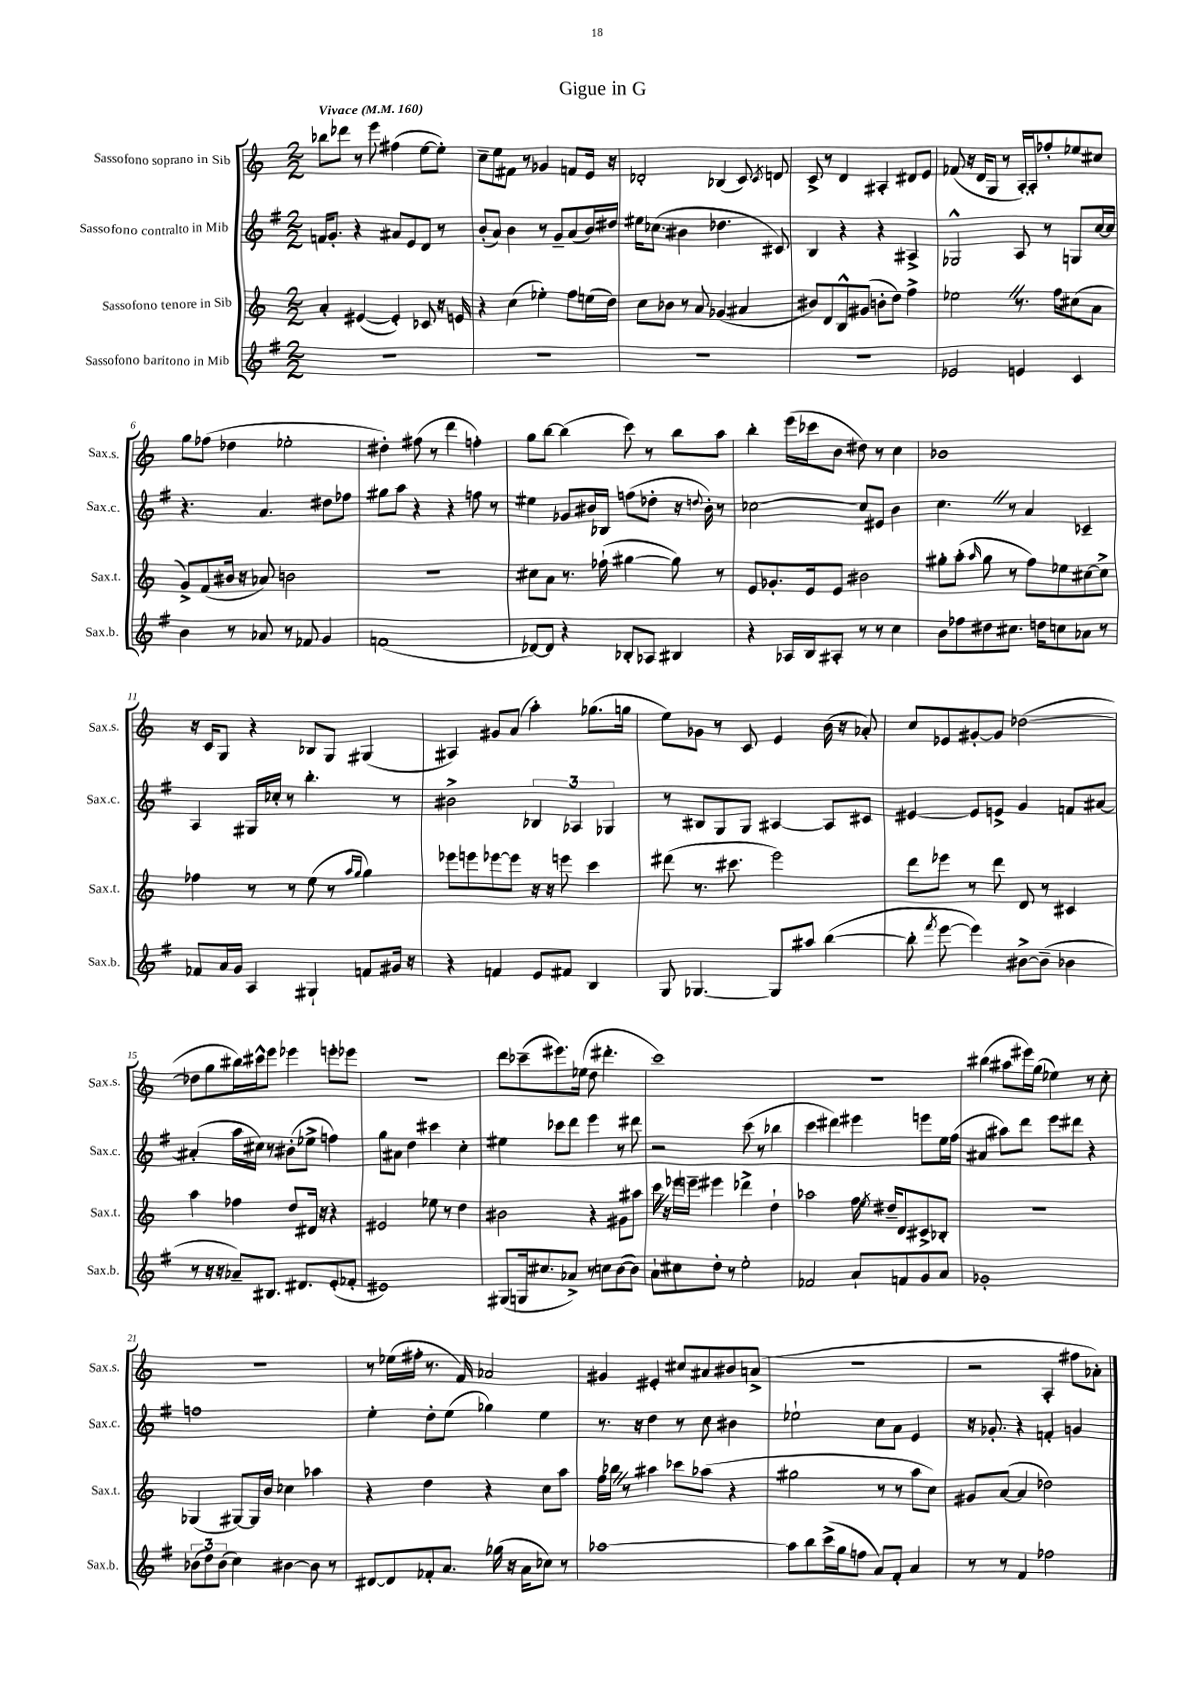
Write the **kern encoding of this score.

**kern	**kern	**kern	**kern
*part4	*part3	*part2	*part1
*staff4	*staff3	*staff2	*staff1
*I"Sassofono baritono in Mib	*I"Sassofono tenore in Sib	*I"Sassofono contralto in Mib	*I"Sassofono soprano in Sib
*I'Sax.b.	*I'Sax.t.	*I'Sax.c.	*I'Sax.s.
*clefG2	*clefG2	*clefG2	*clefG2
*k[f#]	*k[]	*k[f#]	*k[]
*M2/2	*M2/2	*M2/2	*M2/2
*MM160	*MM160	*MM160	*MM160
=1	=1	=1	=1
!	!	!	!LO:TX:a:B:t=Vivace
1r	4a'/	16fn/KL	8bb-X\L
.	.	8.g'/J	.
.	.	.	8ddd-X\J
.	([4e#X/	4r	8r
.	.	.	8eee\
.	4e#'/])	8a#X/L	(4ff#X\
.	.	8e/	.
.	8c-X/	8d/J	[8ee\L
.	16r	8r	8ee'\J])
.	16en/	.	.
=2	=2	=2	=2
1r	4r	(8b'/L	8cc~\L
.	.	8a/J)	8ee\
.	(4cc\	4b\	8f#X\J
.	.	.	8r
.	4ee-X'\)	8r	4g-X/
.	.	8g~/L	.
.	8ff\L	(8a/	8fn/L
.	(16een\L	16b/L)	16e/Jk
.	16dd\JJ)	16dd#X/JJ	16r
=3	=3	=3	=3
1r	8cc\L	16ee#X\KL	2d-X'/
.	.	(8.cc-X\J	.
.	8b-X\J	.	.
.	8r	4b#X\	.
.	8a/	.	.
.	(4g-X/	4.dd-X\	(4B-X/
.	4a#X/	.	8c/)
.	.	.	8qc/
.	.	8c#X/)	8dn/
=4	=4	=4	=4
1r	8b#X/L)	4B/	8c^/
.	8d/	.	8r
.	8B^^/	4r	4d/
.	(8g#X/J	.	.
.	8bn'\L	4r	4A#X'/
.	8dd\J)	.	.
.	4ff^\	4A#X^/	8d#X/L
.	.	.	8e/J
=5	=5	=5	=5
2e-X/	2ee-XZ\	2G-X^^/	(8f-X/
.	.	.	16r
.	.	.	16d/KL
.	.	.	8G/J
.	.	.	8r
4en/	8.r	8A/	[16A'/LL)
.	.	.	16A'/J]
.	.	8r	8ff-X'/
.	16ff\KL	.	.
4c/	(8cc#X\	8Gn/L	8ee-X/
.	8a\J	[16cc/L	8cc#X/J
.	.	16cc/JJ]	.
!!LO:LB:g=z
=6	=6	=6	=6
4b\	8g^/L)	4.r	8gg\L
.	(8f/	.	(8ff-X\J
8r	16b#X/Jk	.	4dd-X\
.	16r	.	.
8a-X/	8a-X/)	4.a/	.
8r	2bn\	.	2ee-X'\
8f-X/	.	.	.
4g/	.	8dd#X\L	.
.	.	8ff-X\J	.
=7	=7	=7	=7
(1fn	1r	8gg#X\L	4dd#X'\)
.	.	8aa\J	.
.	.	4r	(8ff#X\
.	.	.	8r
.	.	4r	4ddd\
.	.	8ffn\	4ffn'\)
.	.	8r	.
=8	=8	=8	=8
[8d-X/L)	8cc#X\L	4ee#X\	8gg\L
8d-/J]	8a\J	.	[8bb\J
4r	8.r	8g-X/L	(4bb\]
.	.	16b#X/L	.
.	(16ff-X`\	16B-X/JJ	.
8B-X'/L	[4gg#X\	(8ffn\L	8ccc\)
8A-X/J	.	8dd-X'\J	8r
4B#X/	8gg#\])	16r	8bb\L
.	.	8qqddn/	.
.	.	16b#'\)	.
.	8r	8r	8aa\J
=9	=9	=9	=9
4r	8e/L	[2cc-X\	4bb'\
.	8.g-X'/	.	.
16A-X/LL	.	.	(16eee\LL
16B/J	16e/k	.	16ccc-X\J
8A#X'/J	8e/J	.	8b\J
8r	2b#X\	8cc-/L]	8dd#X\)
8r	.	8e#X/J	8r
4cc\	.	4b\	4cc\
=10	=10	=10	=10
8b\L	8gg#X'\L	4.ccZ\	1b-X
8ff-X\	(8aa'\J	.	.
.	16qqaa/	.	.
8dd#X\	8gg#\	.	.
8.cc#X\J	8r	8r	.
.	8ff\L)	4a/	.
16ddn\KL	.	.	.
8ccn\	8ee-X\	.	.
8a-X\J	[8cc#X\	4c-X~/	.
8r	8cc#^\J]	.	.
!!LO:LB:g=z
=11	=11	=11	=11
8f-X/L	4ff-X\	4A/	16r
.	.	.	16c/KL
16a/L	.	.	8G/J
16g/JJ	.	.	.
4A/	8r	16G#X/LL	4r
.	.	16cc-X'/JJ	.
.	8r	8r	.
4G#X`/	(8ee\	4.bb'\	8B-X/L
.	8r	.	8G/J
.	16qqaa/LL	.	.
.	16qqgg/JJ	.	.
8fn/L	4gg\)	.	(4G#X/
16g#X/Jk	.	8r	.
16r	.	.	.
=12	=12	=12	=12
4r	8eee-X\L	2b#X^\	4A#X/)
.	8eeen\	.	.
4fn/	[8eee-X\	.	8g#X/L
.	8eee-\J]	.	(8a/J
8e/L	16r	6B-X/	4aa'\)
.	16r	.	.
8f#X/J	8eeen\	.	.
.	.	6A-X/	.
4B/	4ccc\	.	(8.gg-X\L
.	.	6G-X/	.
.	.	.	16ggn\Jk
=13	=13	=13	=13
8G/	(8ddd#X\	8r	8ee\L)
[4.G-X/	8.r	8B#X/L	8g-X\J
.	.	8G/	8r
.	8.ccc#X\	.	.
.	.	8G/J	8c/
8G-/L]	2eee\)	[4A#X/	4e/
8aa#X/J	.	.	.
([4bb\	.	8A#/L]	(16b\
.	.	.	16r
.	.	8c#X/J	8a-X'/)
=14	=14	=14	=14
8bb'\]	8ddd\L	[4e#X/	8cc/L
8qfff#/	.	.	.
[8eee\	8eee-X\J	.	8e-X/
4eee\])	8r	8e#/L]	[8g#X'/
.	8ddd\	8en^/J	8g#/J]
[8b#X^\L	8d/	4g/	([2dd-X\
(8b#~\J]	8r	.	.
4b-X\	4c#X/	8fn/L	.
.	.	[8a#X/J	.
!!LO:LB:g=z
=15	=15	=15	=15
8r	4aa\	(4a#X'/]	8dd-X\L]
16r	.	.	8gg\
16r	.	.	.
8a-X~/L)	4ff-X\	16aa\LL	16bb#X\L)
.	.	16cc#X\JJ)	16ccc#X^^\J
8.B#X/J	.	8r	8eee\J
.	8dd/L	(8b#X'\L	4eee-X\
8.d#X/L	.	.	.
.	16d#X/Jk	8ee-X^\J	.
.	16r	.	.
(8e'/	4r	4ffn\)	8eeen'\L
8f-X'/J	.	.	8eee-X\J
=16	=16	=16	=16
1e#X)	2e#X/	8gg\L	1r
.	.	8a#X\J	.
.	.	4dd\	.
.	8ee-X\	4ccc#X\	.
.	8r	.	.
.	4dd\	4cc'\	.
=17	=17	=17	=17
(8G#X/L	2b#X\	4ee#X\	8ddd\L
16Gn/k	.	.	(8ccc-X~\
8.cc#X/	.	.	.
.	.	8ccc-X\L	8.eee#X\)
8a-X^/J)	.	8ddd\J	.
.	.	.	(16ee-X\Jk
8r	4r	4eee\	8dd\
8ccn\L	.	.	4.ddd#X'\
([8b\	8g#X\L	8r	.
8b\J])	8aa#X\J	8ddd#X\	.
=18	=18	=18	=18
8a`\L	16cccZ\	2r	1ccc)
.	16r	.	.
8cc#X\	16eee-X\LL	.	.
.	16eeen~\JJ	.	.
8dd'\J	4eee#X\	.	.
8r	.	.	.
2ee'\	4ddd-X^\	(8ccc\	.
.	.	8r	.
.	4dd`\	4bb-X\	.
=19	=19	=19	=19
2f-X/	2aa-X\	4ccc\	1r
.	.	4ddd#X\)	.
8a`/L	16ff\	4eee#X\	.
.	8qee/	.	.
.	16dd#X~/KL	.	.
8fn/	8d/	.	.
8g/	8c#X^/	8eeen\L	.
8a/J	8B-X'/J	16ee\L	.
.	.	(16ff#\JJ	.
=20	=20	=20	=20
1g-X'	1r	4a#X/	(4bb#X\
.	.	8aa#X\L)	8aa#X\L
.	.	8ddd\J	16eee#X\L)
.	.	.	(16gg\JJ
.	.	8eee\L	4ee-X\)
.	.	8ddd#X\J	.
.	.	4r	8r
.	.	.	8cc'\
!!LO:LB:g=z
=21	=21	=21	=21
(12b-X\L	(4G-X/	1ffn	1r
12dd\)	.	.	.
(12b-\J	.	.	.
4cc\)	[8G#X/L)	.	.
.	16G#/L]	.	.
.	16b/JJ	.	.
[4b#X\	4cc-X\	.	.
8b#\]	4aa-X\	.	.
8r	.	.	.
=22	=22	=22	=22
[8d#X/L	4r	4ee'\	8r
8d#/]	.	.	(16ee-X\LL
.	.	.	16ff#X'\JJ
8f-X'/	4dd\	8dd'\L	8.r
8.a/J	.	(8ee\J	.
.	.	.	16f/)
.	4r	4gg-X\)	2a-X/
(16gg-X\	.	.	.
16r	.	.	.
16a\KL	.	.	.
8cc-X\J)	8cc\L	4ee\	.
8r	8aa\J	.	.
=23	=23	=23	=23
[1aa-X	16ff\LL	8.r	4g#X/
.	16bb-XZ\JJ	.	.
.	8r	.	.
.	.	16r	.
.	4aa#X\	4dd\	4e#X'/
.	8ccc-X\L	8r	8cc#X/L
.	(8aa-X\J	8cc\	8a#X/
.	4r	4b#X\	8b#X/
.	.	.	(8an^/J
=24	=24	=24	=24
8aa-\L]	2gg#X\	2ee-X`\	1r
8bb\	.	.	.
(16ccc^\L	.	.	.
16gg\J	.	.	.
8ffn\J	.	.	.
8a/L)	8r	8cc\L	.
8f#'/J	8r	8a\J	.
4a/	8aa\L	4e/	.
.	8cc\J)	.	.
=25	=25	=25	=25
8r	8g#X/L	16r	2r
.	.	8.g-X'/	.
8r	([8a/J	.	.
4f#/	4a/]	4r	.
2ff-X\	2dd-X\)	4fn'/	4A'/
.	.	4gn/	8ff#X\L
.	.	.	8a-X'\J)
==	==	==	==
*-	*-	*-	*-
